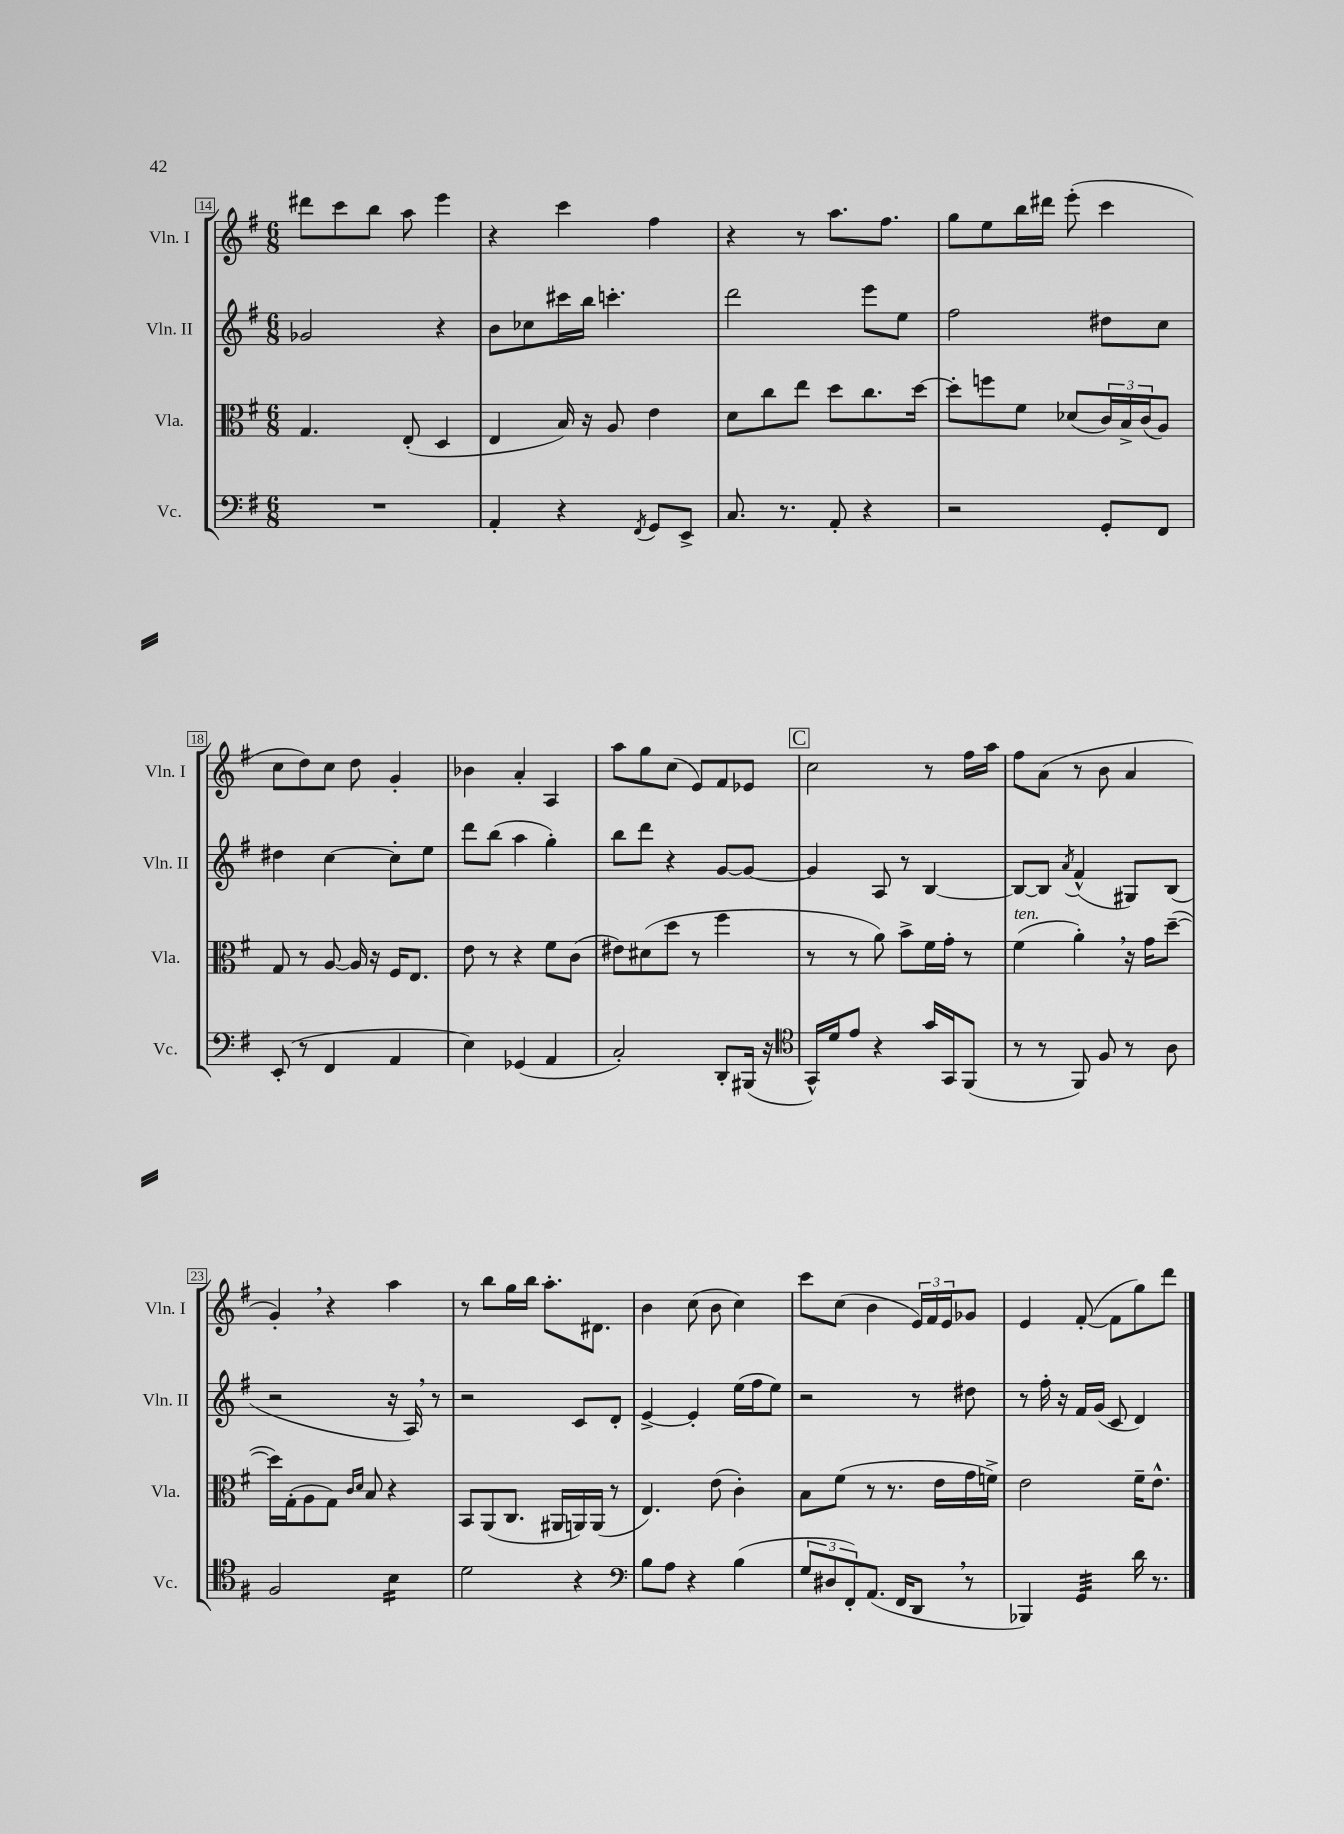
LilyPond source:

<<
\new StaffGroup <<
\new Staff = "s0" \with { instrumentName = "Vln. I" shortInstrumentName = "Vln. I" } {
    \clef treble \key g \major \numericTimeSignature \time 6/8
    dis'''8 c'''8 b''8 a''8 e'''4 |
    r4 c'''4 fis''4 |
    r4 r8 a''8. fis''8. |
    g''8 e''8 b''16 dis'''16 e'''8-.( c'''4 |
    c''8 d''8) c''8 d''8 g'4-. |
    bes'4 a'4-. a4 |
    a''8 g''8 c''8( e'8) fis'8 ees'8 |
    \mark \markup { \box "C" } c''2 r8 fis''16 a''16 |
    fis''8 a'8( r8 b'8 a'4 |
    g'4-.) \breathe r4 a''4 |
    r8 b''8 g''16 b''16 a''8.-. dis'8. |
    b'4 c''8( b'8 c''4) |
    c'''8 c''8( b'4 \tuplet 3/2 { e'16) fis'16 e'16 } ges'8 |
    e'4 fis'8~-.( fis'8 g''8) d'''8 \bar "|." |
}
\new Staff = "s1" \with { instrumentName = "Vln. II" shortInstrumentName = "Vln. II" } {
    \clef treble \key g \major \numericTimeSignature \time 6/8
    ges'2 r4 |
    b'8 ces''8 cis'''16 b''16 c'''4.-. |
    d'''2 e'''8 e''8 |
    fis''2 dis''8 c''8 |
    dis''4 c''4~ c''8-. e''8 |
    d'''8 b''8( a''4 g''4-.) |
    b''8 d'''8 r4 g'8~ g'8~ |
    \mark \markup { \box "C" } g'4 a8 r8 b4~ |
    b8~ b8 \acciaccatura { a'8 } fis'4-^( gis8) b8( |
    r2 r16 a16) \breathe r8 |
    r2 c'8 d'8-. |
    e'4~-> e'4-. e''16( fis''16 e''8) |
    r2 r8 dis''8 |
    r8 fis''16-. r16 fis'16 g'16( c'8 d'4) \bar "|." |
}
\new Staff = "s2" \with { instrumentName = "Vla." shortInstrumentName = "Vla." } {
    \clef alto \key g \major \numericTimeSignature \time 6/8
    g4. e8-.( d4 |
    e4 b16) r16 a8 e'4 |
    d'8 c''8 e''8 d''8 c''8. d''16~ |
    d''8-. f''8 fis'8 des'8( \tuplet 3/2 { c'16) b16-> c'16( } a8) |
    g8 r8 a8~ a16 r16 fis16 e8. |
    e'8 r8 r4 fis'8 c'8( |
    eis'8) dis'8( d''8 r8 fis''4 |
    \mark \markup { \box "C" } r8 r8 a'8) b'8-> fis'16 g'16-. r8 |
    fis'4^\markup { \italic "ten." }( a'4-.) \breathe r16 g'16 d''8~--( |
    d''16) g16-.( a8 g8) \grace { c'16 d'16 } b8 r4 |
    b,8 a,8( c8. ais,16 a,16) a,16( r8 |
    e4.) e'8( c'4-.) |
    b8 fis'8( r8 r8. e'16 g'16 f'16->) |
    e'2 fis'16-- e'8.-^ \bar "|." |
}
\new Staff = "s3" \with { instrumentName = "Vc." shortInstrumentName = "Vc." } {
    \clef bass \key g \major \numericTimeSignature \time 6/8
    R2. |
    a,4-. r4 \acciaccatura { fis,8 } g,8 e,8-> |
    c8. r8. a,8-. r4 |
    r2 g,8-. fis,8 |
    e,8-.( r8 fis,4 a,4 |
    e4) ges,4( a,4 |
    c2-.) d,8-. bis,,16( r16 |
    \mark \markup { \box "C" } \clef tenor g,16-^) d'16 e'8 r4 g'16 g,16 fis,8( |
    r8 r8 fis,8) fis8 r8 a8 |
    fis2 b4:16 |
    d'2 r4 |
    \clef bass b8 a8 r4 b4( |
    \tuplet 3/2 { g8 dis8 fis,8-.) } a,8.( fis,16 d,8 \breathe r8 |
    bes,,4) g,4:32 d'16 r8. \bar "|." |
}
>>
>>
\layout { \context { \Score currentBarNumber = #14 \override BarNumber.stencil = #(make-stencil-boxer 0.1 0.3 ly:text-interface::print) } }
